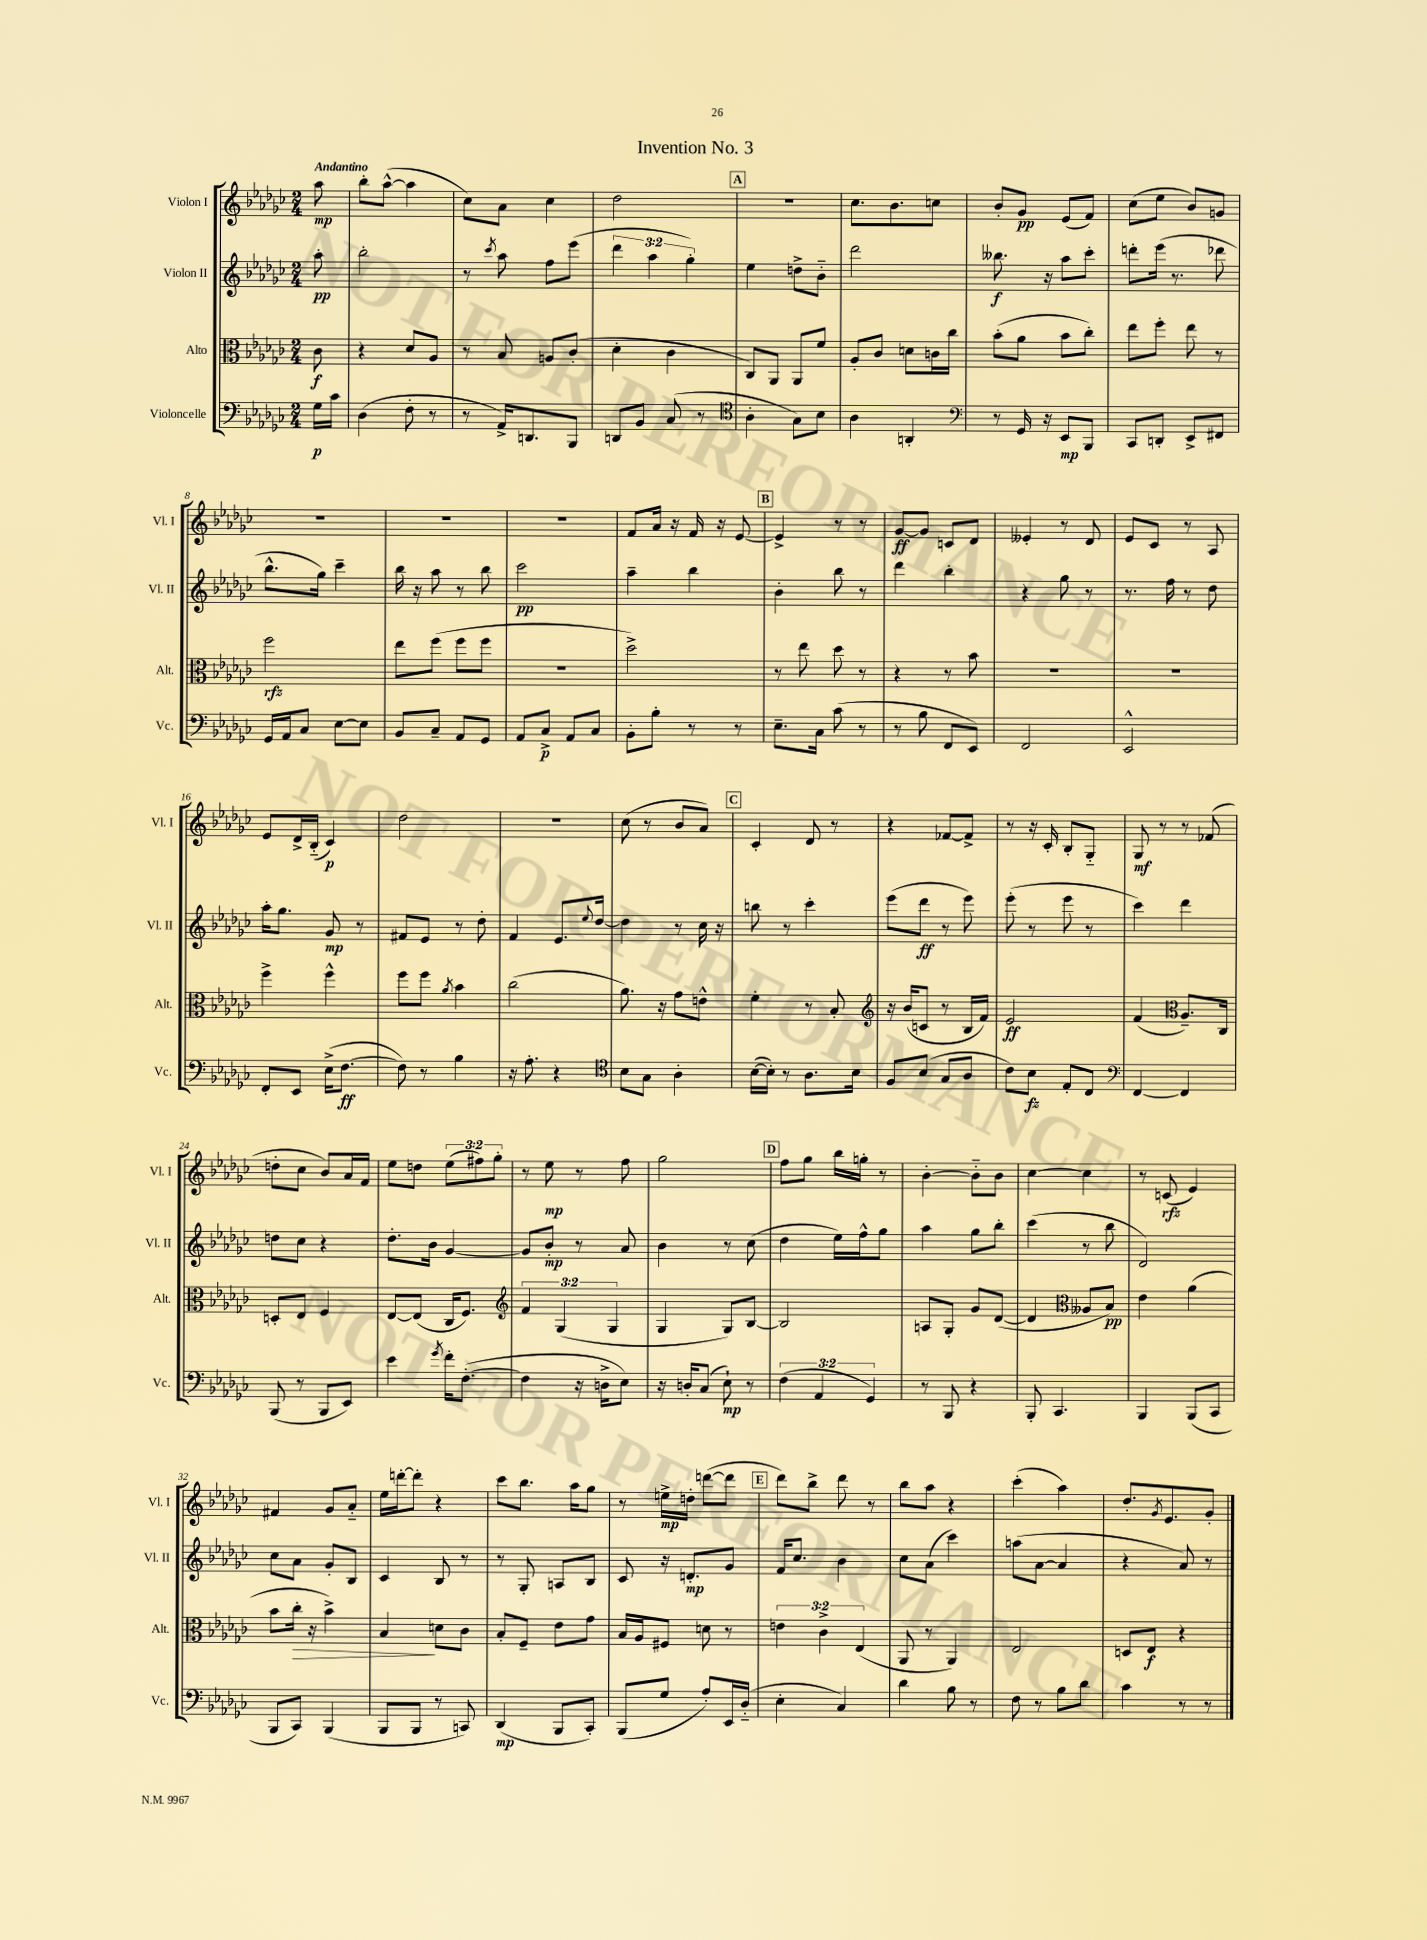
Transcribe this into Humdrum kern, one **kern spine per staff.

**kern	**kern	**kern	**kern
*staff4	*staff3	*staff2	*staff1
*clefF4	*clefC3	*clefG2	*clefG2
*k[b-e-a-d-g-c-]	*k[b-e-a-d-g-c-]	*k[b-e-a-d-g-c-]	*k[b-e-a-d-g-c-]
*M2/4	*M2/4	*M2/4	*M2/4
16G-	8c-	8aa-'	8aa-
16c-	.	.	.
=	=	=	=
(4D-	4r	2bb-'	8bb-'
.	.	.	([8aa-^^
8F'	8d-	.	4aa-]
8r	8A-	.	.
=	=	=	=
8r	8r	8r	8cc-)
.	.	8qccc-	.
16AA-^)	8B-	8aa-	8a-
8.DD	.	.	.
.	8A	8ff	4cc-
8BBB-	(8c-'	(8eee-	.
=	=	=	=
8DD	4d-'	6ddd-	2dd-
8BB-	.	.	.
.	.	6aa-	.
(8C-	4c-	.	.
.	.	6gg-')	.
8r	.	.	.
=	=	=	=
*clefC4	*	*	*
4A-'	8C-)	4ee-	2r
.	8AA-	.	.
8G-)	8AA-	8dd^	.
8B-	8f	8b-'~	.
=	=	=	=
4A-	8A-'	2ddd-	8.cc-
.	8c-	.	.
.	.	.	8.b-
4AA'	8d	.	.
.	16c	.	8cc
.	16cc-	.	.
=	=	=	=
*clefF4	*	*	*
8r	(8b-'	8.bb--	8b-'
16GG-	8a-	.	8g-
16r	.	16r	.
8EE-	8b-	8aa-	(8e-
8BBB-	8cc-')	8ccc-'	8f)
=	=	=	=
8CC-	8ee-	8ddd'	(8cc-
8DD'	8ff'	(16eee-	8ee-
.	.	8.r	.
8EE-^	8ee-	.	8b-)
8FF#	8r	8ddd-	8g
=	=	=	=
16GG-	2ff	8.bb-^^	2r
16AA-	.	.	.
8C-	.	.	.
.	.	16gg-)	.
[8E-	.	4ccc-~	.
8E-]	.	.	.
=	=	=	=
8BB-	8ee-	16bb-	2r
.	.	16r	.
8C-~	(8ff	8aa-	.
8AA-	8ff	8r	.
8GG-	8ff	8bb-	.
=	=	=	=
8AA-	2r	2ccc-	2r
8C-^	.	.	.
8AA-	.	.	.
8C-	.	.	.
=	=	=	=
8BB-'	2dd-^)	4aa-~	8f
8B-'	.	.	16a-
.	.	.	16r
8r	.	4bb-	16f
.	.	.	16r
8r	.	.	[8e-
=	=	=	=
8.E-~	8r	4b-'	4e-^]
.	8ee-	.	.
16C-	.	.	.
(8c-	8dd-	8bb-	8r
8r	8r	8r	8r
=	=	=	=
8r	4r	4ddd-	[8g-
8B-	.	.	8g-]
8FF	8r	4bb-'	8c
8EE-)	8b-	.	8d-
=	=	=	=
2FF	2r	4r	4e--'
.	.	8gg-	8r
.	.	8r	8d-
=	=	=	=
2EE-^^	2r	8.r	8e-
.	.	.	8c-
.	.	16ff	.
.	.	8r	8r
.	.	8dd-	8A-
=	=	=	=
8FF'	4ff^	16aa-'	8e-
.	.	8.gg-	.
8EE-	.	.	16d-^
.	.	.	(16B-'~
(16E-^	4ff^^	8g-	4c-)
[8.F	.	.	.
.	.	8r	.
=	=	=	=
8F])	8ff	8f#	2dd-
8r	8ff	8e-	.
.	8qa-	.	.
4B-	4b-	8r	.
.	.	8dd-'	.
=	=	=	=
16r	(2cc-	4f	2r
8.A-'	.	.	.
4r	.	8.e-	.
.	.	8qqee-	.
.	.	[16dd-	.
=	=	=	=
*clefC4	*	*	*
8B-	8.a-)	4dd-]	(8cc-
8G-	.	.	8r
.	16r	.	.
4A-'	8g-	8r	8b-
.	8e^^	16cc-	8a-)
.	.	16r	.
=	=	=	=
([16B-	4f'	8bb	4c-'
16B-'])	.	.	.
8r	.	8r	.
8.A-	8r	4ccc-'	8d-
.	8B-'	.	8r
16B-	.	.	.
=	=	=	=
*	*clefG2	*	*
8F	16r	(8eee-	4r
.	(16b-	.	.
(8B-	8c	8ddd-	.
8G-	8r	8r	[8f-
8A-	16B-	8eee-)	8f-^]
.	16f)	.	.
=	=	=	=
8c-)	2e-	(8eee-'	8r
8B-	.	8r	16r
.	.	.	16c-'
8E-'	.	8eee-	8B-'
8C-	.	8r	8G-'~
=	=	=	=
*clefF4	*	*	*
[4FF	(4f	4ccc-)	8G-
.	.	.	8r
*	*clefC3	*	*
4FF]	8.A-~)	4ddd-	8r
.	.	.	(8f-
.	16C-	.	.
=	=	=	=
(8BBB-	8D'	8dd	8dd'
8r	8E-	8cc-	8cc-
8BBB-	4F	4r	8b-)
8EE-)	.	.	16a-
.	.	.	16f
=	=	=	=
4e-	[8E-	8.dd-'	8ee-
.	(8E-]	.	8dd
.	.	16b-	.
8qg-	.	.	.
16f'	16C-	[4g-	(12ee-
([8.F'	8.F)	.	.
.	.	.	12ff#)
.	.	.	12gg-'
=	=	=	=
*	*clefG2	*	*
4F]	6f	8g-]	8r
.	.	8b-'	8ee-
.	(6G-	.	.
16r	.	8r	8r
16D^	.	.	.
.	6G-	.	.
8E-)	.	8a-	8ff
=	=	=	=
16r	4G-	4b-	2gg-
16D'	.	.	.
(8C-	.	.	.
8E-`)	8G-)	8r	.
8r	[8B-	(8cc-	.
=	=	=	=
(6F	2B-]	4dd-	8ff
.	.	.	8gg-
6AA-	.	.	.
.	.	16ee-)	16bb-
.	.	16ff^^	16gg'
6GG-)	.	.	.
.	.	8gg-	8r
=	=	=	=
8r	8A	4aa-	[4b-'
8BBB-	8G-'	.	.
4r	8g-	8gg-	8b-'~]
.	([8d-	8bb-'	8b-
=	=	=	=
8BBB-'	4d-]	(4ccc-	[4cc-
4.CC-	.	.	.
*	*clefC3	*	*
.	8A--	8r	4cc-]
.	8B-)	8bb-	.
=	=	=	=
4BBB-	4e-	2d-)	8r
.	.	.	(8c
(8BBB-	(4a-	.	4e-)
8CC-	.	.	.
=	=	=	=
8BBB-	8b-	8cc-	4f#
8CC-)	16cc-'	8a-	.
.	16r	.	.
(4BBB-	4b-^)	8g-'	8g-
.	.	8B-	8a-'~
=	=	=	=
8BBB-	4B-	4c-	16ee-
.	.	.	[16ddd'
8BBB-	.	.	8ddd']
8r	8d	8B-	4r
8CC)	8c-	8r	.
=	=	=	=
(4DD-	8B-'	8r	8ccc-
.	8F~	8G-'	8.bb-
8BBB-	8e-	8A	.
.	.	.	16aa-
8CC-')	8g-	8B-	8gg-
=	=	=	=
(8BBB-	16B-	8c-	8r
.	16A-	.	.
8G-	8F#	16r	16ee^
.	.	8.d'	16dd'
8A-')	8d	.	([8ddd
16EE-	8r	8g-	8ddd]
(16D-'~	.	.	.
=	=	=	=
4E-'	6e	16f	8ddd-)
.	.	8.cc-	.
.	.	.	8bb-^
.	6c-^	.	.
4C-)	.	4b-	8ddd-
.	(6E-	.	.
.	.	.	8r
=	=	=	=
4d-	8AA-	8cc-	8bb-
.	8r	(8a-	8aa-
8B-	4AA-)	4ccc-)	4r
8r	.	.	.
=	=	=	=
8F	2E-	(8aa	(4ccc-'
8r	.	[8a-	.
8B-	.	4a-]	4aa-)
8d-	.	.	.
=	=	=	=
4c-	8D	4r	8.dd-'
.	8E-	.	.
.	.	.	8qg-
.	.	.	8.e-
8r	4r	8a-)	.
8r	.	8r	8g-'
==	==	==	==
*-	*-	*-	*-
